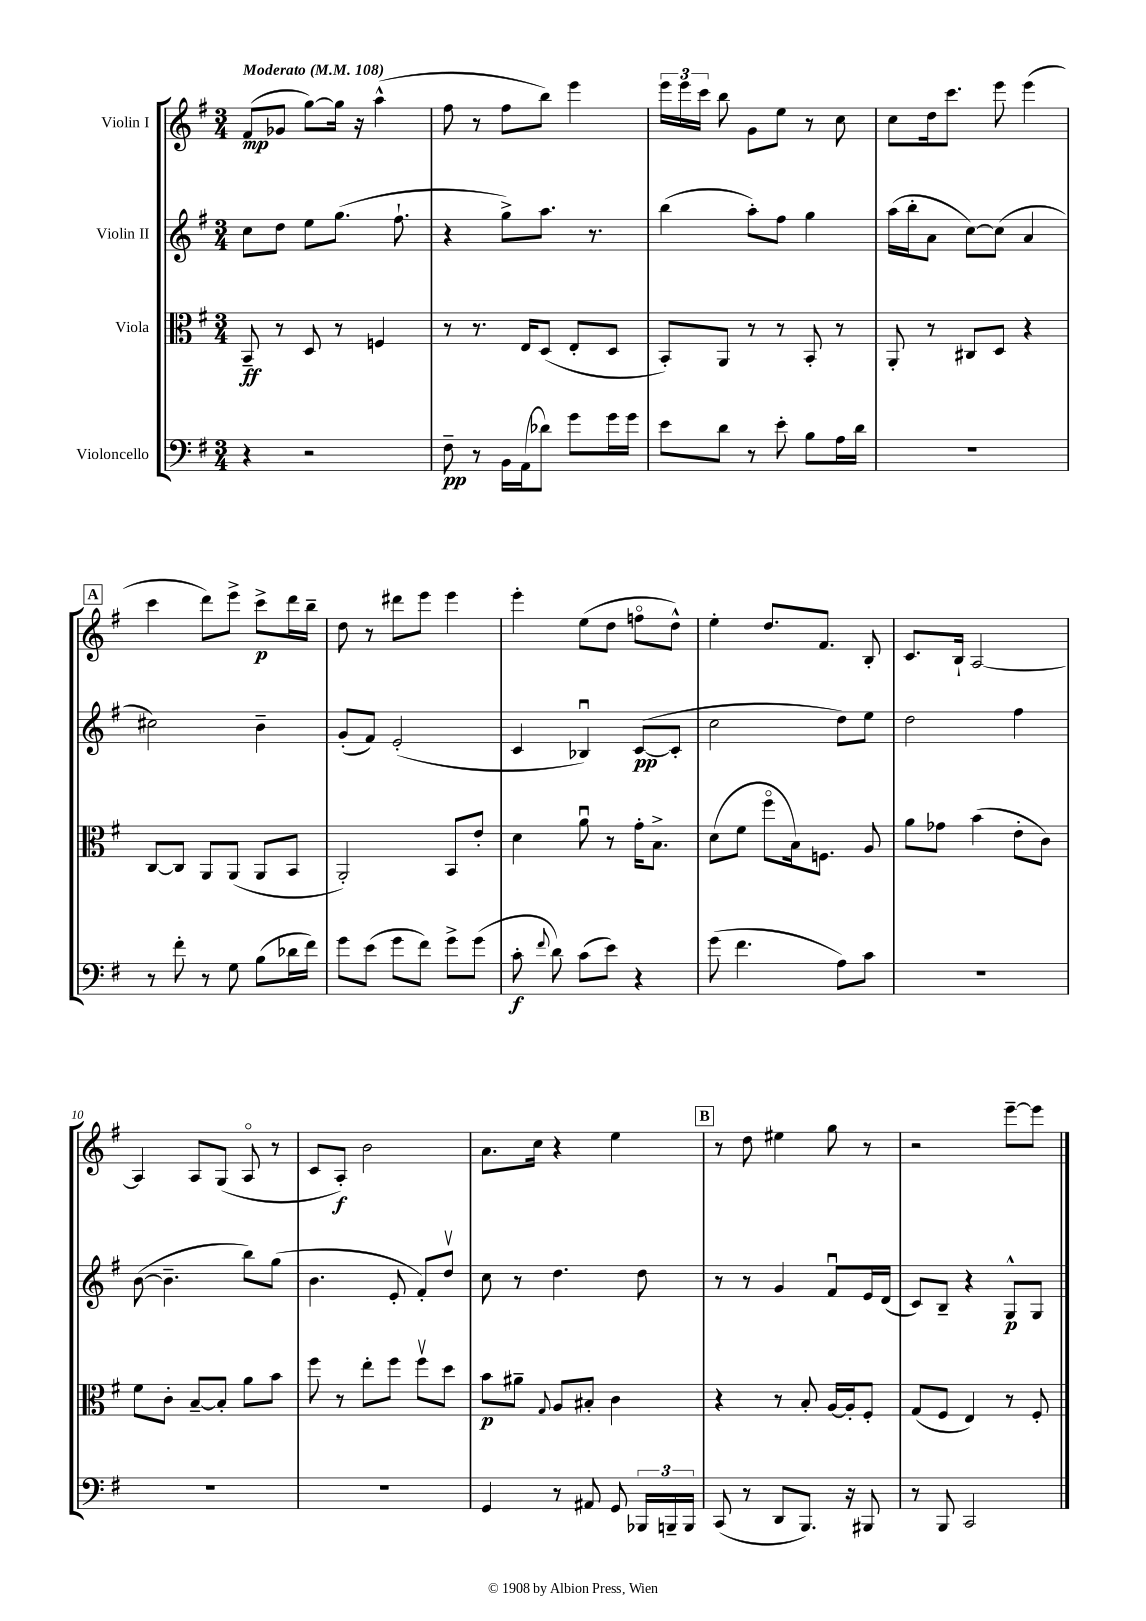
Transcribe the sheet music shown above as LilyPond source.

<<
\new StaffGroup <<
\new Staff = "s0" \with { instrumentName = "Violin I" } {
    \clef treble \key g \major \numericTimeSignature \time 3/4 \tempo "Moderato" 4 = 108
    \autoBeamOff fis'8[\mp( ges'8] g''8[~) g''16] r16 a''4-^( |
    fis''8 r8 fis''8[ b''8]) e'''4 |
    \tuplet 3/2 { e'''16[ e'''16 c'''16] } b''8 g'8[ e''8] r8 c''8 |
    c''8[ d''16 c'''8.] e'''8 e'''4( |
    \mark \markup { \box "A" } c'''4 d'''8[) e'''8]-> c'''8[->\p d'''16 b''16]-- |
    d''8 r8 dis'''8[ e'''8] e'''4 |
    e'''4-. e''8[( d''8] f''8[\flageolet d''8]-^) |
    e''4-. d''8.[ fis'8.] b8-. |
    c'8.[ b16]-! a2~ |
    a4 a8[ g8]( a8\flageolet r8 |
    c'8[ a8]-.\f) b'2 |
    a'8.[ c''16] r4 e''4 |
    \mark \markup { \box "B" } r8 d''8 eis''4 g''8 r8 |
    r2 e'''8[~-- e'''8] \bar "|." |
}
\new Staff = "s1" \with { instrumentName = "Violin II" } {
    \clef treble \key g \major \numericTimeSignature \time 3/4
    \autoBeamOff c''8[ d''8] e''8[ g''8.]( fis''8.-! |
    r4 g''8[->) a''8.] r8. |
    b''4( a''8[-.) fis''8] g''4 |
    a''16[( b''16-. a'8] c''8[~) c''8]( a'4 |
    \mark \markup { \box "A" } cis''2) b'4-- |
    g'8[-.( fis'8]) e'2-.( |
    c'4 bes4\downbow) c'8[~\pp( c'8]-. |
    c''2 d''8[) e''8] |
    d''2 fis''4 |
    b'8~( b'4.-- b''8[) g''8]( |
    b'4. e'8-. fis'8[-.) d''8]\upbow |
    c''8 r8 d''4. d''8 |
    \mark \markup { \box "B" } r8 r8 g'4 fis'8[\downbow e'16 d'16]( |
    c'8[) b8]-- r4 g8[-^\p g8] \bar "|." |
}
\new Staff = "s2" \with { instrumentName = "Viola" } {
    \clef alto \key g \major \numericTimeSignature \time 3/4
    \autoBeamOff b,8--\ff r8 d8 r8 f4 |
    r8 r8. e16[ d8]( e8[-. d8] |
    b,8[-.) a,8] r8 r8 b,8-. r8 |
    a,8-. r8 cis8[ d8] r4 |
    \mark \markup { \box "A" } c8[~ c8] a,8[ a,8]( a,8[ b,8] |
    a,2-.) b,8[ e'8]-. |
    d'4 a'8\downbow r8 g'16[-. b8.]-> |
    d'8[( fis'8] fis''8[\flageolet b16) f8.] a8 |
    a'8[ ges'8] b'4( e'8[-. c'8]) |
    fis'8[ c'8]-. b8[~-- b8]-. a'8[ b'8] |
    fis''8 r8 e''8[-. fis''8] fis''8[\upbow d''8] |
    b'8[\p ais'8]-- \appoggiatura { g8 } a8[ bis8]-. c'4 |
    \mark \markup { \box "B" } r4 r8 b8-. a16[~ a16-. fis8]-. |
    g8[( fis8] e4) r8 fis8-. \bar "|." |
}
\new Staff = "s3" \with { instrumentName = "Violoncello" } {
    \clef bass \key g \major \numericTimeSignature \time 3/4
    \autoBeamOff r4 r2 |
    fis8--\pp r8 b,16[ a,16( des'8]) g'8[ g'16 g'16] |
    e'8[ d'8] r8 e'8-. b8[ a16 d'16] |
    R2. |
    \mark \markup { \box "A" } r8 fis'8-. r8 g8 b8[( des'16 fis'16]) |
    g'8[ e'8]( g'8[ fis'8]) g'8[-> g'8]( |
    c'8-.\f \appoggiatura { fis'8 } d'8) c'8[( e'8]) r4 |
    g'8( fis'4. a8[) c'8] |
    R2. |
    R2. |
    R2. |
    g,4 r8 ais,8 g,8 \tuplet 3/2 { bes,,16[ b,,16-- b,,16] } |
    \mark \markup { \box "B" } c,8( r8 d,8[ b,,8.]) r16 bis,,8 |
    r8 b,,8 c,2 \bar "|." |
}
>>
>>
